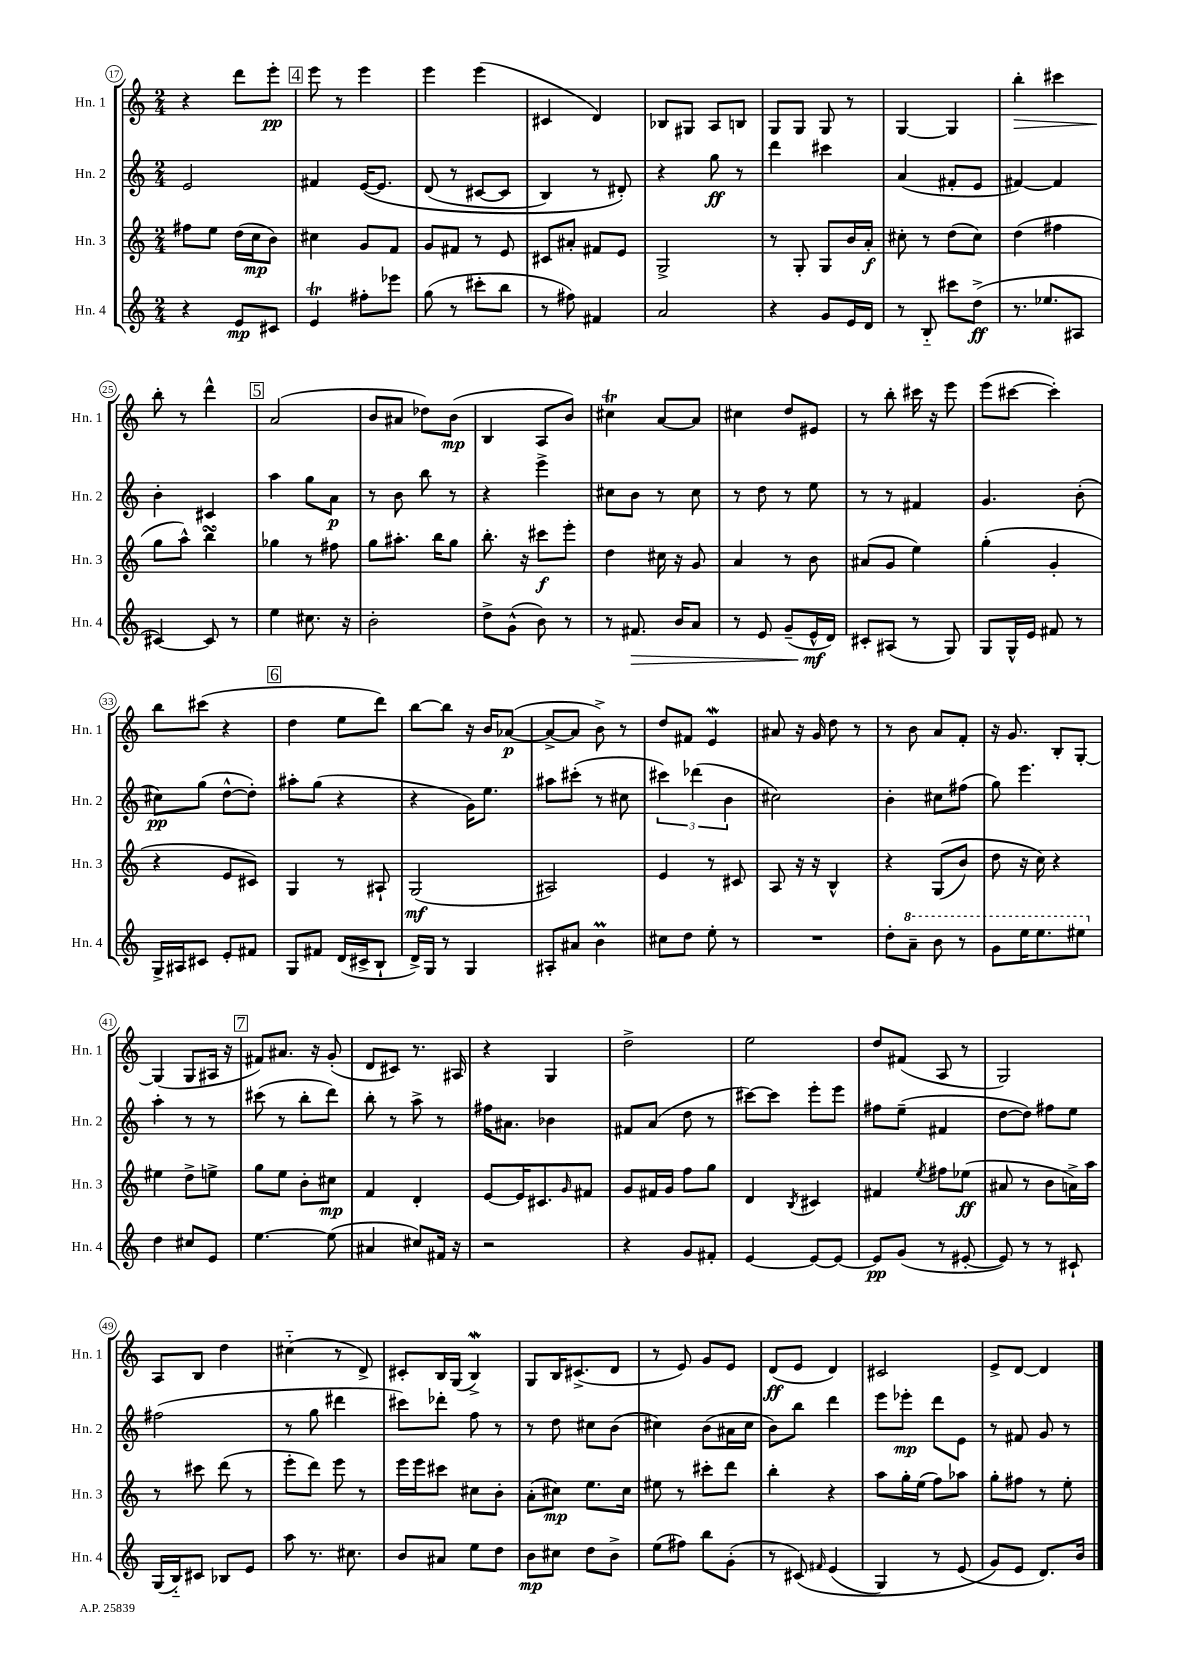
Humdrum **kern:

**kern	**kern	**kern	**kern
*staff4	*staff3	*staff2	*staff1
*clefG2	*clefG2	*clefG2	*clefG2
*k[]	*k[]	*k[]	*k[]
*M2/4	*M2/4	*M2/4	*M2/4
4r	8ff#	2e	4r
.	8ee	.	.
8e	(16dd	.	8ddd
.	16cc	.	.
8c#	8b)	.	8eee'
=	=	=	=
4e	4cc#	4f#	8eee
.	.	.	8r
8ff#'	8g	&([16e	4eee
.	.	8.e]	.
8eee-	8f	.	.
=	=	=	=
(8gg	8g	(8d	4eee
8r	8f#	8r	.
8ccc#'	8r	[8c#	(4eee
8bb	8e	8c#]	.
=	=	=	=
8r	8c#	4B)	4c#
8ff#)	8a#'	.	.
4f#	8f#	8r	4d)
.	8e	8d#'&)	.
=	=	=	=
2a	2G^	4r	8B-
.	.	.	8G#
.	.	8gg	8A
.	.	8r	8B
=	=	=	=
4r	8r	4ddd	8G
.	8G'	.	8G
8g	8G	4ccc#	8G
16e	16b	.	8r
16d	16a'	.	.
=	=	=	=
8r	8cc#'	(4a	[4G
8B'~	8r	.	.
8ccc#	(8dd	8f#'	4G]
(8dd^	8cc#)	8e	.
=	=	=	=
8.r	(4dd	[4f#)	4bb'
8.ee-	.	.	.
.	4ff#	4f#]	4ccc#
8A#	.	.	.
=	=	=	=
[4c#)	8gg	4b'	8bb'
.	8aa^^)	.	8r
8c#]	4bb	4c#	4ddd^^
8r	.	.	.
=	=	=	=
4ee	4gg-	4aa	(2a
8.cc#	8r	8gg	.
.	8ff#	8a	.
16r	.	.	.
=	=	=	=
2b'	8gg	8r	8b
.	8.aa#'	8b	8a#
.	.	8bb	8dd-)
.	16bb	.	.
.	8gg	8r	(8b
=	=	=	=
8dd^	8.bb'	4r	4B
(8g^^	.	.	.
.	16r	.	.
8b)	8ccc#	4eee^	8A
8r	8eee'	.	8b)
=	=	=	=
8r	4dd	8cc#	4cc#
8.f#	.	8b	.
.	16cc#	8r	[8a
16b	16r	.	.
8a	8g	8cc#	8a]
=	=	=	=
8r	4a	8r	4cc#
8e	.	8dd	.
(8g~	8r	8r	8dd
16e^^	8b	8ee	8e#
16d)	.	.	.
=	=	=	=
8c#'	(8a#	8r	8r
(8A#	8g	8r	8bb'
8r	4ee)	4f#	16ccc#
.	.	.	16r
8G)	.	.	8eee
=	=	=	=
8G	(4gg'	4.g	(8eee
16G^^	.	.	[8ccc#
16e	.	.	.
8f#	4g'	.	4ccc#'])
8r	.	(8b'	.
=	=	=	=
16G^	4r	8cc#)	8bb
16A#	.	.	.
8c#	.	(8gg	(8ccc#
8e'	8e	[8dd^^	4r
8f#	8c#)	8dd'])	.
=	=	=	=
8G	4G	8aa#'	4dd
8f#	.	(8gg	.
(16d	8r	4r	8ee
16c#^	.	.	.
8B`	8A#`	.	8ddd)
=	=	=	=
16d^)	(2G	4r	[8bb
16G	.	.	.
8r	.	.	8bb]
4G	.	16g)	16r
.	.	8.ee	16b
.	.	.	([8a-
=	=	=	=
8A#'	2A#)	8aa#	8a-^_
8a#	.	(8ccc#'	8a-]
4b	.	8r	8b^)
.	.	8cc#	8r
=	=	=	=
8cc#	4e	6ccc#)	8dd
8dd	.	.	8f#
.	.	(6ddd-	.
8ee'	8r	.	4e
.	.	6b	.
8r	8c#	.	.
=	=	=	=
2r	8A	2cc#)	8a#
.	16r	.	16r
.	16r	.	16g
.	4B^^	.	8dd
.	.	.	8r
=	=	=	=
8dd'	4r	4b'	8r
8aa~	.	.	8b
8bb	&((8G	8cc#	8a
8r	8b)	(8ff#	8f'
=	=	=	=
8gg	8dd	8gg)	16r
.	.	.	8.g
16eee	16r	4.eee	.
8.eee	16cc&)	.	.
.	4r	.	8B'
8eee#	.	.	[8G'
=	=	=	=
4dd	4ee#	4aa'	(4G]
8cc#	8dd^	8r	8G
8e	8ee^	8r	16A#
.	.	.	16r
=	=	=	=
[4.ee	8gg	(8ccc#	8f#)
.	8ee	8r	8.a#
.	8b'	8bb'	.
.	.	.	16r
(8ee]	8cc#	8ddd)	(8g'
=	=	=	=
4a#	4f	8bb'	8d
.	.	8r	8c#)
8cc#)	4d'	8aa^	8.r
16f#	.	8r	.
16r	.	.	16A#
=	=	=	=
2r	[8e	16ff#	4r
.	.	8.a#	.
.	16e]	.	.
.	8.c#	.	.
.	.	4b-	4G
.	16qqg	.	.
.	8f#	.	.
=	=	=	=
4r	8g	8f#	2dd^
.	16f#	(8a	.
.	16g	.	.
8g	8ff	8dd	.
8f#'	8gg	8r	.
=	=	=	=
[4e	4d	[8ccc#)	2ee
.	.	8ccc#]	.
.	8qB	.	.
8e_	4c#	8eee'	.
8e_	.	8eee	.
=	=	=	=
8e]	4f#	8ff#	8dd
(8g	.	(8ee~	(8f#
.	8qee	.	.
8r	8ff#	4f#	8A
[8e#'	(8ee-	.	8r
=	=	=	=
8e#])	8a#	[8dd	2G)
8r	8r	8dd])	.
8r	8b	8ff#	.
8c#`	16a^)	8ee	.
.	16aa	.	.
=	=	=	=
(16G	8r	(2ff#	8A
16B'~)	.	.	.
8c#	8ccc#	.	8B
8B-	(8ddd	.	4dd
8e	8r	.	.
=	=	=	=
8aa	8eee'	8r	(4cc#'~
8.r	8ddd)	8gg	.
.	8eee	4ddd#	8r
8.cc#	.	.	.
.	8r	.	8d^)
=	=	=	=
8b	16eee	8ccc#)	8c#'
.	16eee	.	.
8a#	8ccc#	8ddd-'	16B
.	.	.	(16G
8ee	8cc#	8ff	4B^)
8dd	8b'	8r	.
=	=	=	=
8b	(8a'	8r	8G
8cc#	8cc#)	8dd	16B
.	.	.	(8.c#^
8dd	8.ee	8cc#	.
8b^	.	(8b	8d
.	16cc#	.	.
=	=	=	=
(8ee	8ee#	4cc#)	8r
8ff#)	8r	.	8e)
8bb	8ccc#'	(8b	8g
(8g'	8ddd	16a#	8e
.	.	16cc#	.
=	=	=	=
8r	4bb'	8b)	(8d
&(8c#)	.	8bb	8e
16qqf#	.	.	.
(4e	4r	4ddd	4d)
=	=	=	=
4G)	8aa	8eee	2c#
.	16gg'	8eee-'	.
.	(16ee	.	.
8r	8ff)	8ddd	.
(8e	8aa-	8e	.
=	=	=	=
8g&)	8gg'	8r	8e^
8e	8ff#	8f#	[8d
8.d)	8r	8g	4d]
.	8ee'	8r	.
16b	.	.	.
==	==	==	==
*-	*-	*-	*-
